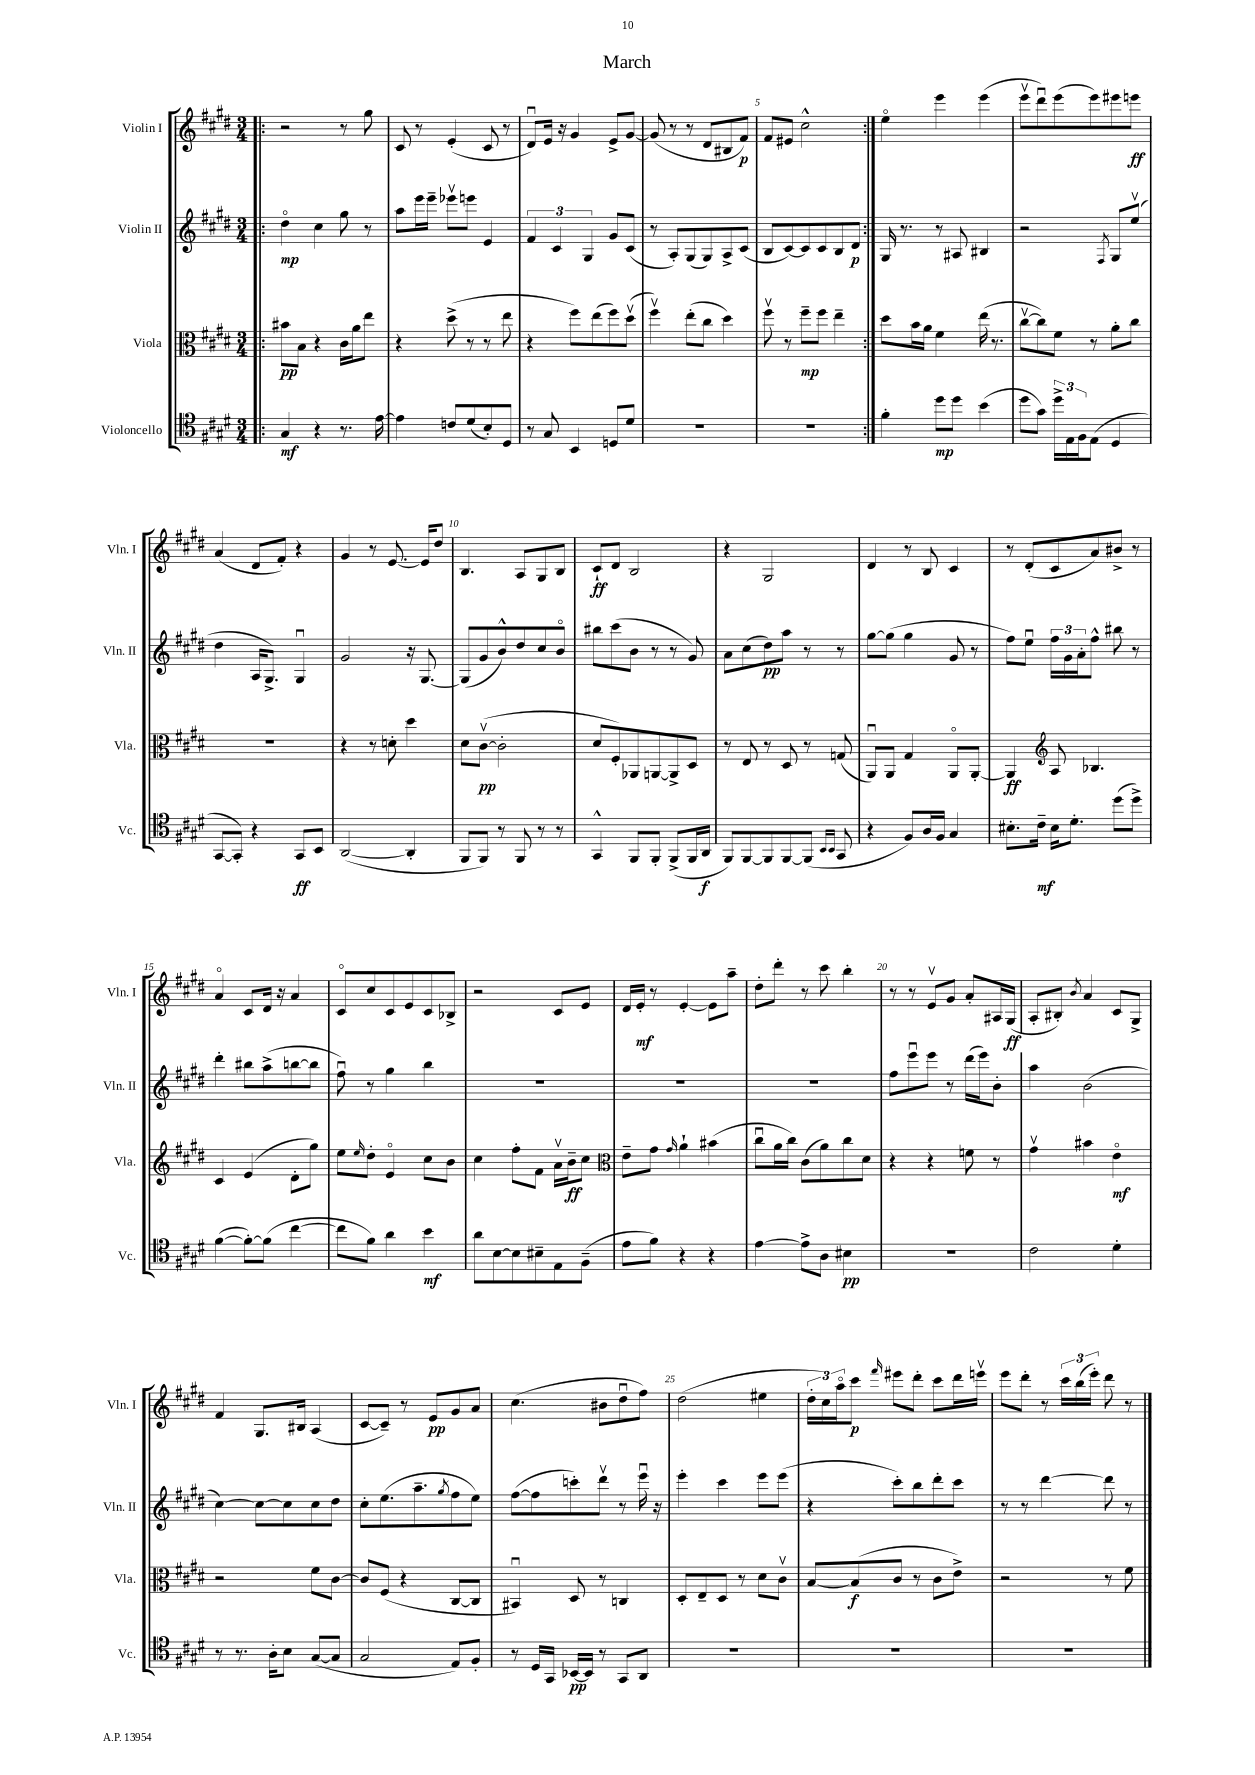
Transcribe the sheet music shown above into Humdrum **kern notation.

**kern	**kern	**kern	**kern
*staff4	*staff3	*staff2	*staff1
*clefC4	*clefC3	*clefG2	*clefG2
*k[f#c#g#d#]	*k[f#c#g#d#]	*k[f#c#g#d#]	*k[f#c#g#d#]
*M3/4	*M3/4	*M3/4	*M3/4
=!|:	=!|:	=!|:	=!|:
4G#	8b#	4dd#o	2r
.	8B	.	.
4r	4r	4cc#	.
8.r	16c#	8gg#	8r
.	16a	.	.
.	8ee	8r	8gg#
[16e	.	.	.
=	=	=	=
4e]	4r	8aa	8c#
.	.	16eee	8r
.	.	16eee~	.
8c	(8dd#^	8eee-v	(4e'
(8d#	8r	8eee	.
8B')	8r	4e	8c#
8D#	8ee	.	8r
=	=	=	=
8r	4r	6f#	8d#u)
8G#	.	.	16e
.	.	6c#	.
.	.	.	16r
4BB	8ff#)	.	4g#
.	.	6G#	.
.	(8ee	.	.
8D	8ff#)	8g#	8e^
8d#	(8dd#v	(8c#	[8g#
=	=	=	=
2.r	4ff#v)	8r	(8g#]
.	.	8A')	8r
.	(8ee'	(8G#	8r
.	8cc#	8G#)	8d#
.	4dd#)	8A^	8B#
.	.	(8c#	8f#)
=	=	=	=
2.r	8ff#v	8B	8f#
.	8r	[8c#)	8e#
.	8ff#~	8c#]	2cc#^^
.	8ff#	8c#	.
.	4ee~	8B	.
.	.	8d#	.
=:|!	=:|!	=:|!	=:|!
4f#'	8dd#	16G#	4eeo
.	.	8.r	.
.	16b	.	.
.	16a	.	.
8dd#	4f#	8r	4eee
8dd#	.	8A#	.
(4b	(16ee	4B#	(4eee
.	8.r	.	.
=	=	=	=
8dd#	[8cc#v	2r	8eeev
8g#)	8cc#])	.	8ddd#u)
24dd#^	8f#	.	(8eee
24E	.	.	.
24F#	.	.	.
(8E	8r	.	8eee)
.	.	8qF#	.
4D#	8a'	8G#	8eee#
.	8cc#	(8eev	8eee
=	=	=	=
[8GG#	2.r	4dd#	(4a
8GG#'])	.	.	.
4r	.	16A	8d#
.	.	8.G#^)	.
.	.	.	8f#')
8GG#	.	4G#u	4r
8BB	.	.	.
=	=	=	=
([2AA	4r	2g#	4g#
.	8r	.	8r
.	8d'	.	[8.e
4AA']	4dd#	16r	.
.	.	[8.G#	16e]
.	.	.	8dd#
=	=	=	=
8FF#	8d#	(8G#]	4.B
8FF#)	([8c#v	8g#	.
8r	2c#']	8b^^)	.
8FF#	.	8dd#	8A
8r	.	8cc#	8G#
8r	.	8bo	8B
=	=	=	=
4GG#^^	8d#	8bb#	8c#`
.	8F#')	(8ccc#	8d#
8FF#	8AA-	8b	2B
8FF#'	[8AA	8r	.
(8FF#^	8AA^]	8r	.
16FF#	8D#	8g#)	.
16AA	.	.	.
=	=	=	=
8FF#)	8r	8a	4r
[8FF#	8E	(8cc#	.
8FF#]	8r	8dd#)	2G#
[8FF#	8D#	8aa	.
(8FF#]	8r	8r	.
16qqBB	.	.	.
16qqBB	.	.	.
8GG#	(8G	8r	.
=	=	=	=
4r	8AAu)	[8gg#	4d#
.	8AA	(8gg#]	.
8F#)	4G#	4gg#	8r
16A	.	.	8B
16F#	.	.	.
4G#	8AAo	8g#	4c#
.	[8AA'	8r	.
=	=	=	=
8.B#'	4AA]	8ff#)	8r
.	.	8eeu	(8d#'
16c#~	.	.	.
*	*clefG2	*	*
16B#	8A	24ff#	8c#
.	.	24g#	.
8.d#'	.	.	.
.	.	24a'	.
.	4.B-	8ff#^^	8a)
(8dd#	.	8bb#	8b#^
8dd#^)	.	8r	8r
=	=	=	=
([4f#	4c#	4ddd#'	4ao
8f#'_)	(4e	8bb#	8c#
(8f#]	.	(8aa^	16d#
.	.	.	16r
[4cc#	8d#'	[8bb	4a
.	8gg#)	8bb]	.
=	=	=	=
8cc#]	8ee	8ff#u)	8c#o
.	16qqee	.	.
8f#)	8dd#'	8r	8cc#
4a	4eo	4gg#	8c#
.	.	.	8e
4b	8cc#	4bb	8c#
.	8b	.	8B-^
=	=	=	=
8a	4cc#	2.r	2r
[8B	.	.	.
8B]	8ff#'	.	.
8B#~	8f#	.	.
8E	16av	.	8c#
.	16b~	.	.
(8F#~	8cc#	.	8e
=	=	=	=
*	*clefC3	*	*
8e	8e~	2.r	16d#
.	.	.	16e'
8f#)	8g#	.	8r
.	16qqg#	.	.
4r	4a`	.	[4e'
4r	(4b#	.	8e]
.	.	.	8aa~
=	=	=	=
[4e	8cc#u	2.r	8dd#'
.	16a	.	8ddd#'
.	16cc#)	.	.
8e^]	(8c#	.	8r
8A	8a)	.	8ccc#
4B#	8cc#	.	4bb'
.	8d#	.	.
=	=	=	=
2.r	4r	8ff#	8r
.	.	8eeeu	8r
.	4r	8eee	8ev
.	.	8r	8g#
.	8f	(16ddd#	8a'
.	.	16eee)	.
.	8r	8b'	16A#
.	.	.	(16G#
=	=	=	=
2c#	4g#v	4aa	8A'
.	.	.	8B#')
.	.	.	8qb
.	4b#	(2b	4a
4d#'	4eo	.	8c#
.	.	.	8G#^
=	=	=	=
8r	2r	[4cc#)	4f#
8.r	.	.	.
.	.	8cc#_	8.G#
16A'	.	.	.
8B	.	8cc#]	.
.	.	.	16B#
([8G#	8f#	8cc#	(4A
8G#]	[8c#	8dd#	.
=	=	=	=
2G#	8c#]	8cc#'	[8c#
.	(8F#	(8.ee	8c#~])
.	4r	.	8r
.	.	8.aa~	.
.	.	.	8e
.	.	8qgg#	.
8E)	[8C#	8ff#	8g#
8F#'	8C#]	8ee)	8a
=	=	=	=
8r	4BB#u)	([8ff#	(4.cc#
16D#	.	8ff#]	.
16GG#	.	.	.
[16BB-	8D#	8ccc')	.
16BB-]	.	.	.
8r	8r	8ddd#v	8b#
8GG#	4C	8r	8dd#u
8AA	.	16eeeu	8ff#)
.	.	16r	.
=	=	=	=
2.r	8D#'	4eee'	(2dd#
.	8E~	.	.
.	8D#	4ccc#	.
.	8r	.	.
.	8d#	8eee	4ee#
.	8c#v	(8eee	.
=	=	=	=
2.r	[8B	4r	24dd#'
.	.	.	24cc#)
.	.	.	24aao
.	(8B]	.	8ccc#
.	.	.	16qqfff#
.	8c#	8ccc#')	8eee#
.	8r	8bb	8ddd#'
.	8c#	8ddd#'	8ccc#
.	8e^)	8ccc#	16ddd#
.	.	.	16eeev
=	=	=	=
2.r	2r	8r	8eee
.	.	8r	8ddd#'
.	.	[4ddd#	8r
.	.	.	24ccc#
.	.	.	(24bb
.	.	.	24eee')
.	8r	8ddd#]	8ddd#
.	8f#	8r	8r
==	==	==	==
*-	*-	*-	*-
